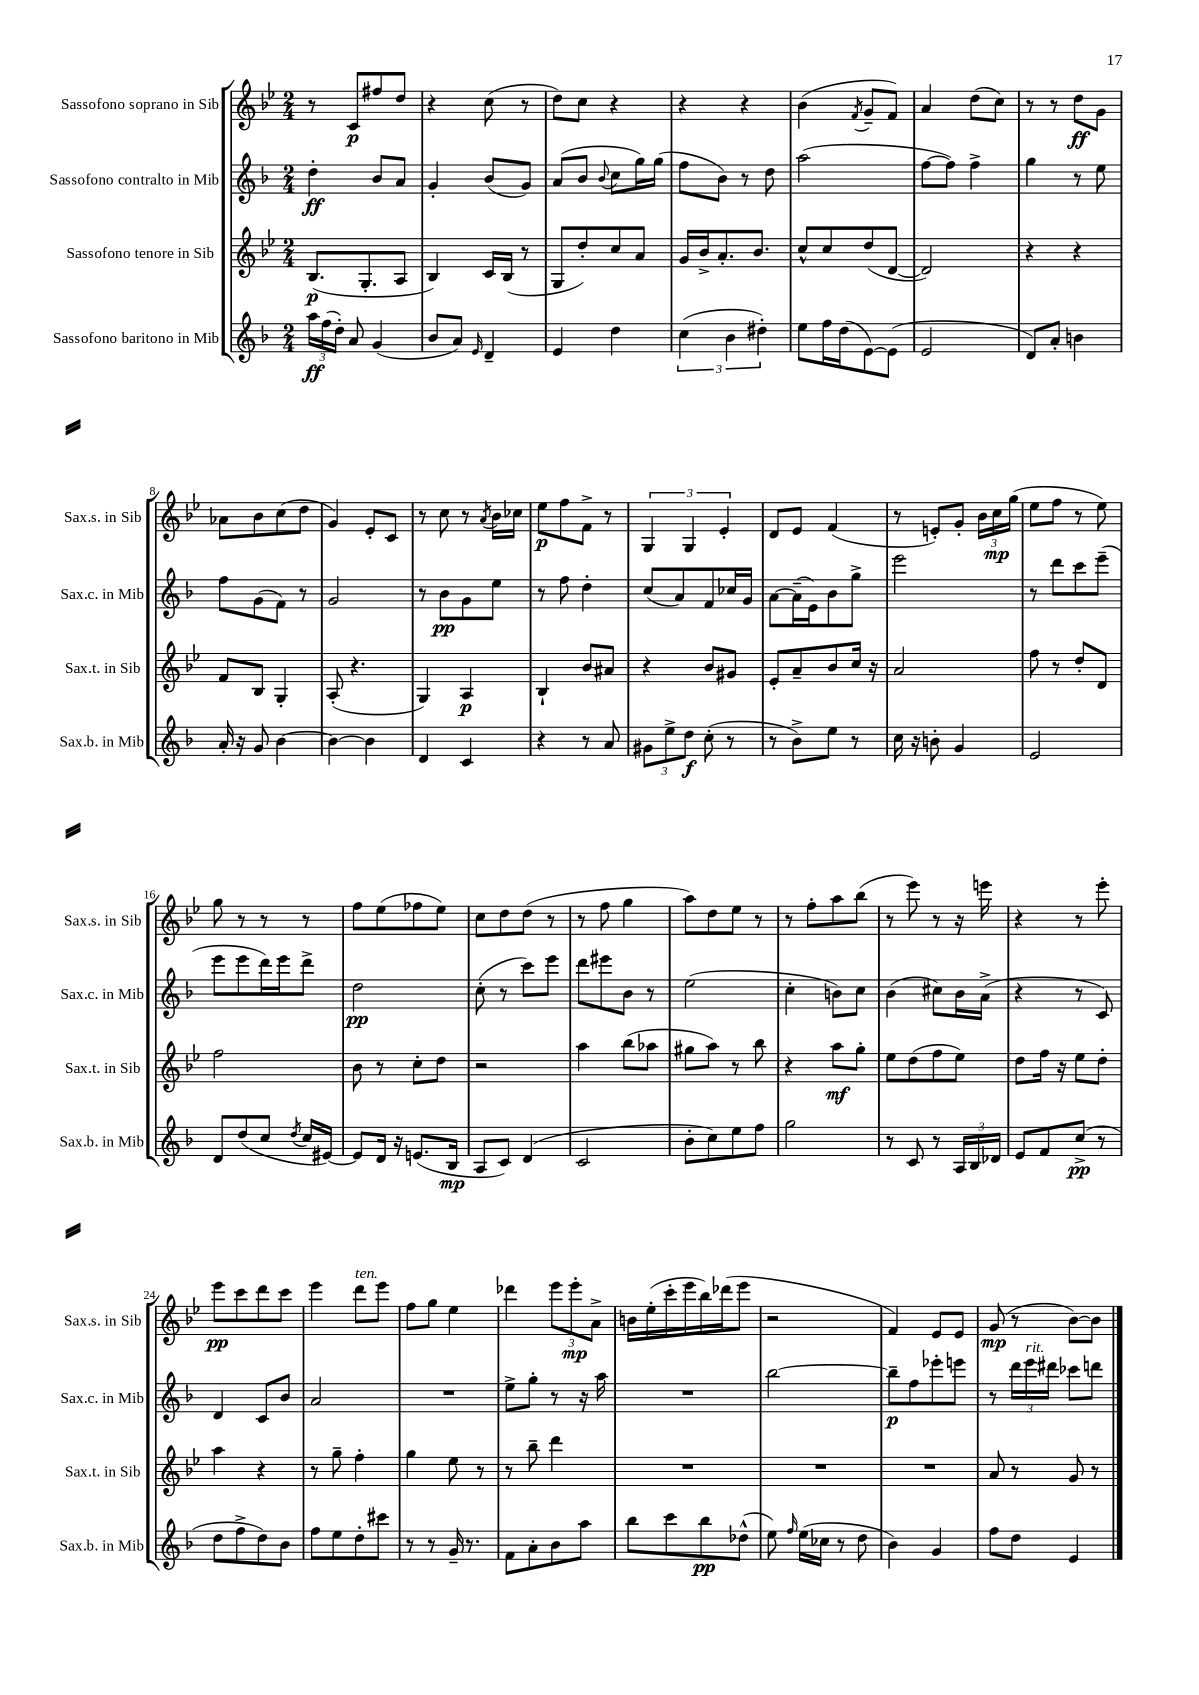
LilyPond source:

<<
\new StaffGroup <<
\new Staff = "s0" \with { instrumentName = "Sassofono soprano in Sib" shortInstrumentName = "Sax.s. in Sib" } {
    \clef treble \key bes \major \numericTimeSignature \time 2/4
    \autoBeamOff r8 c'8[\p fis''8 d''8] |
    r4 c''8( r8 |
    d''8[) c''8] r4 |
    r4 r4 |
    bes'4( \acciaccatura { f'8 } g'8[-- f'8]) |
    a'4 d''8[( c''8]) |
    r8 r8 d''8[\ff g'8] |
    aes'8[ bes'8 c''8( d''8] |
    g'4) ees'8[-. c'8] |
    r8 c''8 r8 \acciaccatura { a'8 } bes'16[ ces''16] |
    ees''8[\p f''8 f'8]-> r8 |
    \tuplet 3/2 { g4 g4 ees'4-. } |
    d'8[ ees'8] f'4( |
    r8 e'8[-.) g'8]-. \tuplet 3/2 { bes'16[ c''16\mp g''16]( } |
    ees''8[ f''8] r8 ees''8) |
    g''8 r8 r8 r8 |
    f''8[ ees''8( fes''8 ees''8]) |
    c''8[ d''8 d''8]( r8 |
    r8 f''8 g''4 |
    a''8[) d''8 ees''8] r8 |
    r8 f''8[-. a''8 bes''8]( |
    r8 ees'''8) r8 r16 e'''16 |
    r4 r8 ees'''8-. |
    ees'''8[\pp c'''8 d'''8 c'''8] |
    ees'''4 d'''8[^\markup { \italic "ten." } ees'''8] |
    f''8[ g''8] ees''4 |
    des'''4 \tuplet 3/2 { ees'''8[ ees'''8-.\mp a'8]-> } |
    b'16[ ees''16-.( c'''16-. ees'''16 bes''16) des'''16( ees'''8] |
    r2 |
    f'4) ees'8[ ees'8] |
    g'8\mp( r8 bes'8[~) bes'8] \bar "|." |
}
\new Staff = "s1" \with { instrumentName = "Sassofono contralto in Mib" shortInstrumentName = "Sax.c. in Mib" } {
    \clef treble \key f \major \numericTimeSignature \time 2/4
    \autoBeamOff d''4-.\ff bes'8[ a'8] |
    g'4-. bes'8[( g'8]) |
    a'8[( bes'8] \appoggiatura { bes'8 } c''8[ g''16) g''16]( |
    f''8[ bes'8]) r8 d''8 |
    a''2( |
    f''8[~ f''8]) f''4-> |
    g''4 r8 e''8 |
    f''8[ g'8( f'8]) r8 |
    g'2 |
    r8 bes'8[\pp g'8 e''8] |
    r8 f''8 d''4-. |
    c''8[( a'8) f'8 ces''16 g'16] |
    a'8[~ a'16--( e'16) bes'8 g''8]-> |
    e'''2 |
    r8 d'''8[ c'''8 e'''8]--( |
    e'''8[ e'''8 d'''16) e'''16 d'''8]-> |
    d''2\pp |
    c''8-.( r8 c'''8[) e'''8] |
    d'''8[ eis'''8 bes'8] r8 |
    e''2( |
    c''4-. b'8[) c''8] |
    bes'4( cis''8[) bes'16 a'16]->( |
    r4 r8 c'8) |
    d'4 c'8[ bes'8] |
    a'2 |
    R2 |
    e''8[-> g''8]-. r8 r16 a''16 |
    R2 |
    bes''2~ |
    bes''8[--\p f''8 ees'''8-. e'''8] |
    r8 \tuplet 3/2 { d'''16[ e'''16^\markup { \italic "rit." } dis'''16] } ces'''8[ d'''8] \bar "|." |
}
\new Staff = "s2" \with { instrumentName = "Sassofono tenore in Sib" shortInstrumentName = "Sax.t. in Sib" } {
    \clef treble \key bes \major \numericTimeSignature \time 2/4
    \autoBeamOff bes8.[\p( g8.-. a8] |
    bes4) c'16[ bes16]( r8 |
    g8[ d''8-.) c''8 a'8] |
    g'16[ bes'16-> a'8.-. bes'8.] |
    c''8[-^ c''8 d''8( d'8]~ |
    d'2) |
    r4 r4 |
    f'8[ bes8] g4-. |
    a8-.( r4. |
    g4) a4\p |
    bes4-! bes'8[ ais'8] |
    r4 bes'8[ gis'8] |
    ees'8[-. a'8-- bes'8 c''16] r16 |
    a'2 |
    f''8 r8 d''8[-. d'8] |
    f''2 |
    bes'8 r8 c''8[-. d''8] |
    r2 |
    a''4 bes''8[( aes''8] |
    gis''8[ a''8]) r8 bes''8 |
    r4 a''8[\mf g''8]-. |
    ees''8[ d''8( f''8 ees''8]) |
    d''8[ f''16] r16 ees''8[ d''8]-. |
    a''4 r4 |
    r8 g''8-- f''4-. |
    g''4 ees''8 r8 |
    r8 bes''8-- d'''4 |
    R2 |
    R2 |
    R2 |
    a'8 r8 g'8 r8 \bar "|." |
}
\new Staff = "s3" \with { instrumentName = "Sassofono baritono in Mib" shortInstrumentName = "Sax.b. in Mib" } {
    \clef treble \key f \major \numericTimeSignature \time 2/4
    \autoBeamOff \tuplet 3/2 { a''16[\ff f''16( d''16]-.) } a'8 g'4( |
    bes'8[ a'8]) \grace { e'16 } d'4-- |
    e'4 d''4 |
    \tuplet 3/2 { c''4( bes'4 dis''4-.) } |
    e''8[ f''16 d''16( e'8~) e'8]( |
    e'2 |
    d'8[) a'8]-. b'4 |
    a'16-. r16 g'8 bes'4~ |
    bes'4~ bes'4 |
    d'4 c'4 |
    r4 r8 a'8 |
    \tuplet 3/2 { gis'8[ e''8-> d''8]\f } c''8-.( r8 |
    r8 bes'8[->) e''8] r8 |
    c''16 r16 b'8-. g'4 |
    e'2 |
    d'8[ d''8( c''8] \acciaccatura { d''8 } c''16[ eis'16]~) |
    eis'8[ d'16] r16 e'8.[( bes16]\mp |
    a8[ c'8]) d'4( |
    c'2 |
    bes'8[-. c''8) e''8 f''8] |
    g''2 |
    r8 c'8 r8 \tuplet 3/2 { a16[ bes16 des'16] } |
    e'8[ f'8 c''8]->\pp( r8 |
    d''8[ f''8-> d''8) bes'8] |
    f''8[ e''8 d''8-. cis'''8] |
    r8 r8 g'16-- r8. |
    f'8[ a'8-. bes'8 a''8] |
    bes''8[ c'''8 bes''8\pp des''8]-^( |
    e''8) \grace { f''16 } e''16[( ces''16] r8 d''8 |
    bes'4) g'4 |
    f''8[ d''8] e'4 \bar "|." |
}
>>
>>
